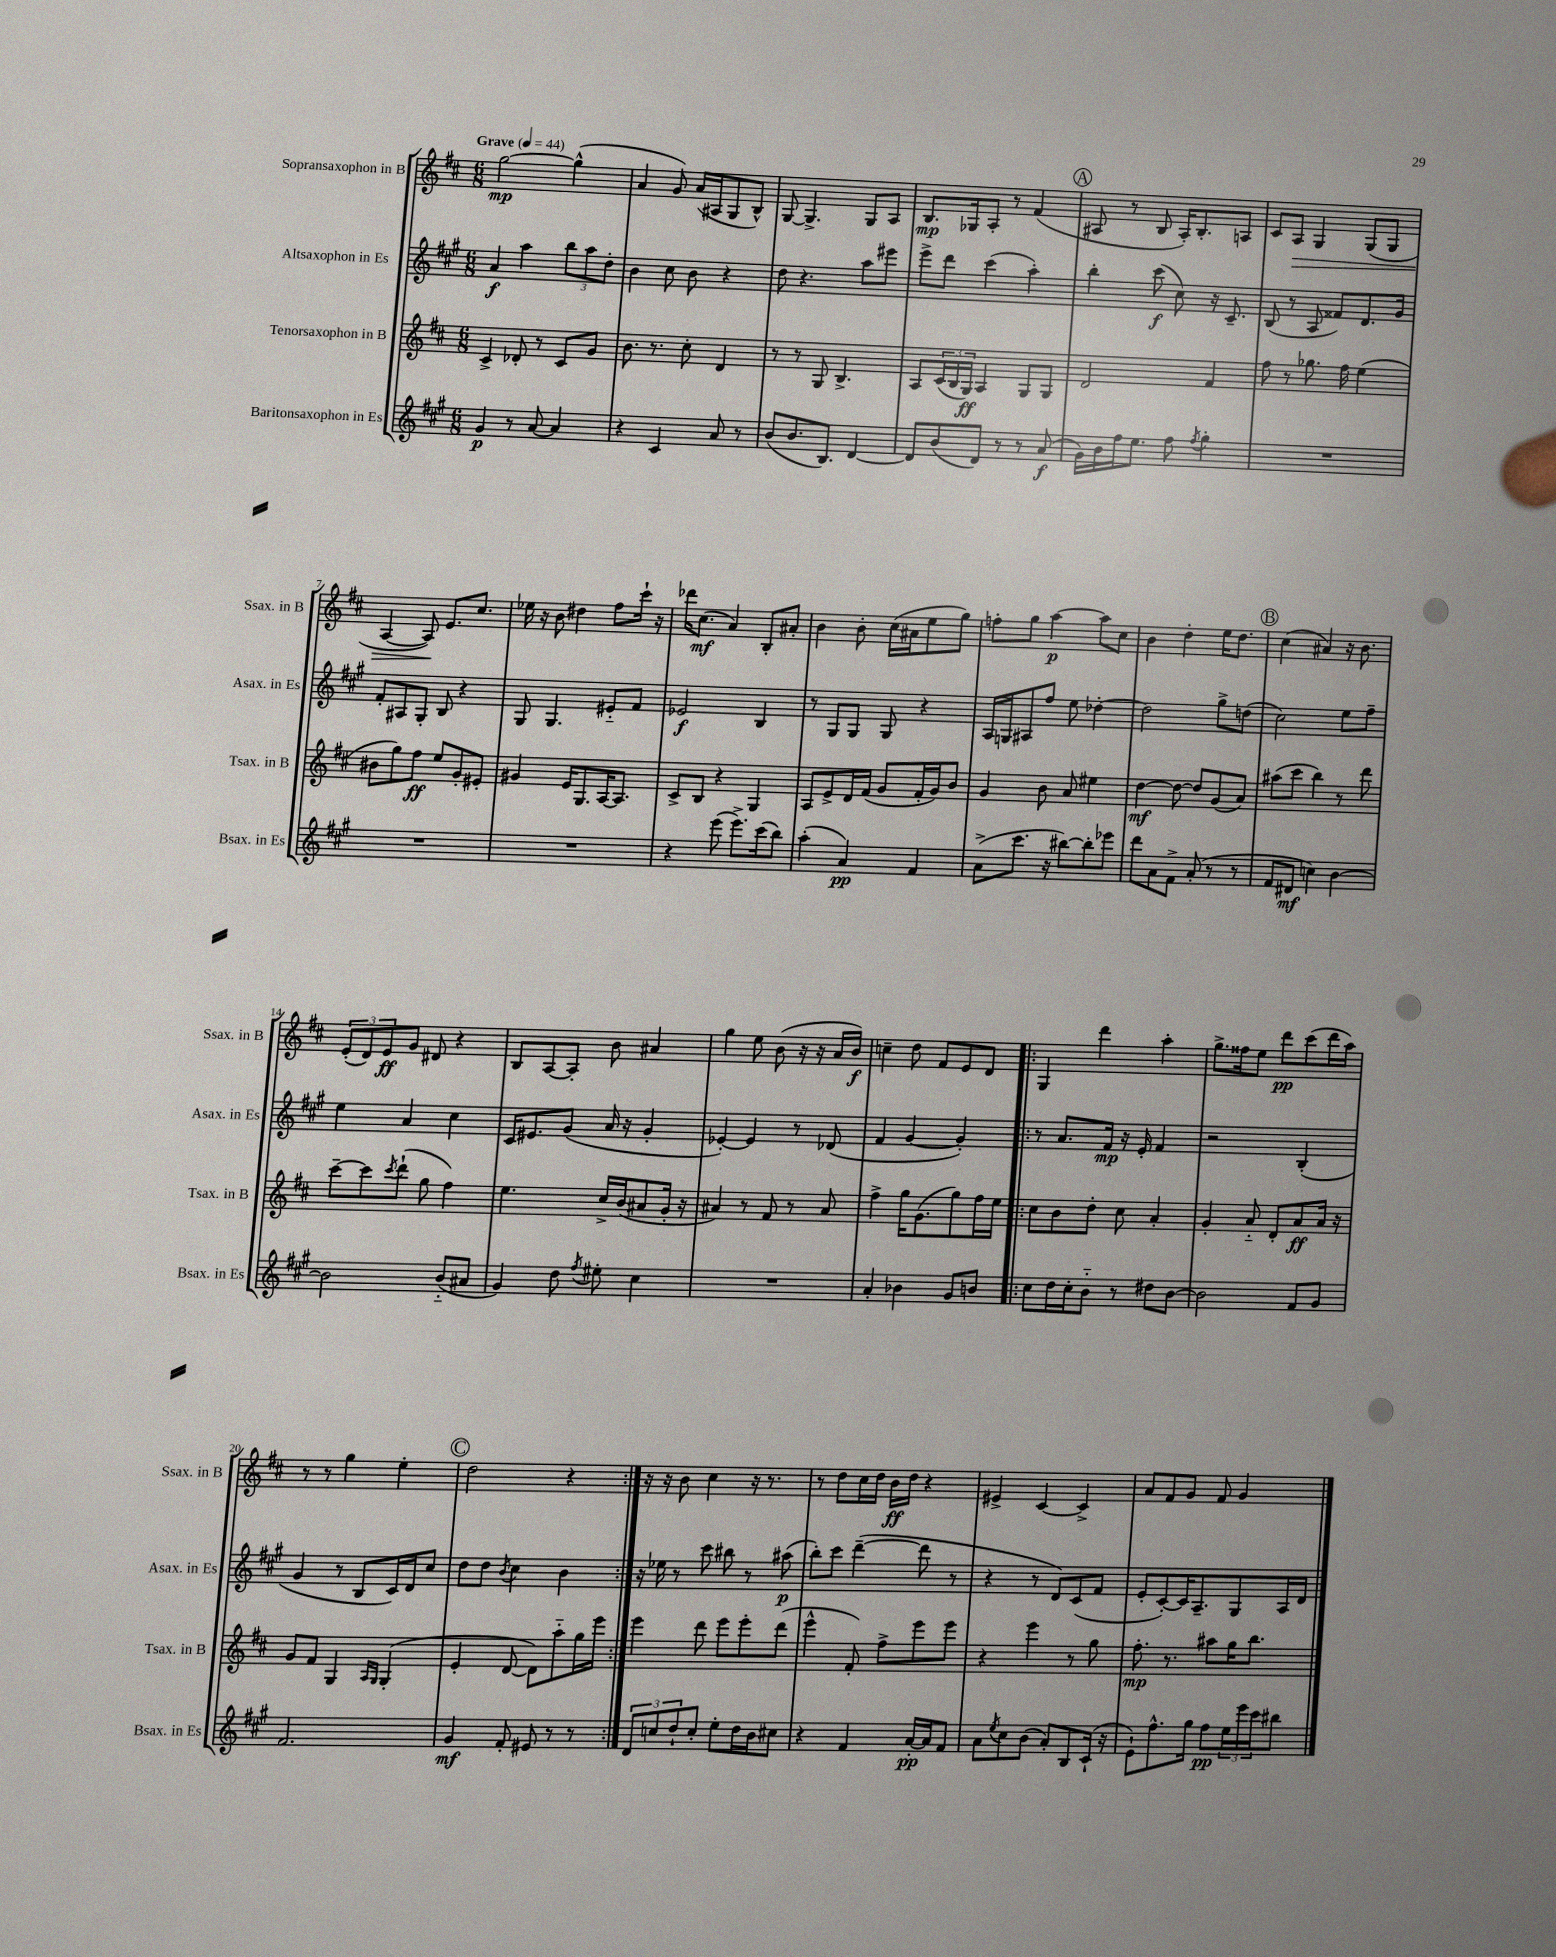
<<
\new StaffGroup <<
\new Staff = "s0" \with { instrumentName = "Sopransaxophon in B" shortInstrumentName = "Ssax. in B" } {
    \clef treble \key d \major \numericTimeSignature \time 6/8 \tempo "Grave" 4 = 44
    g''2~\mp g''4-^( |
    a'4 g'8) a'16( ais16 g8 b8-^) |
    g8~ g4.-> g8 a8 |
    b8.\mp ges16 a8-. r8 fis'4( |
    \mark \markup { \circle "A" } ais8 r8 b8 ais16-.) b8.-. a8 |
    cis'8 a8\> g4 g8( g8 |
    a4~ a8\!) e'8. cis''8. |
    ees''16 r16 b'8 dis''4 fis''8 cis'''16-! r16 |
    des'''16 cis''8.\mf( a'4) b8-. ais'8-. |
    b'4 b'8-. cis''16( ais'16 e''8 g''8) |
    f''8-. g''8 a''4~\p a''8 cis''8 |
    b'4 d''4-. e''16 d''8. |
    \mark \markup { \circle "B" } cis''4( ais'4) r16 b'8. |
    \tuplet 3/2 { e'8-.( d'8) e'8\ff } g'8 dis'8 r4 |
    b8 a8~ a8-. b'8 ais'4 |
    g''4 e''8 b'8( r16 r16 a'16 b'16\f) |
    c''4-- d''8 fis'8 e'8 d'8 |
    \repeat volta 2 { g4 d'''4 a''4-. |
    g''8.-> fisis''16 e''8 d'''8\pp cis'''8( d'''16 a''16) |
    r8 r8 g''4 e''4-. |
    \mark \markup { \circle "C" } d''2 r4 | }
    r16 r16 b'8 cis''4 r16 r8. |
    r8 d''8 cis''16 d''16 b'16\ff d''16 r4 |
    eis'4-> cis'4~ cis'4-> |
    a'8 fis'8 g'8 fis'8 g'4 \bar "|." |
}
\new Staff = "s1" \with { instrumentName = "Altsaxophon in Es" shortInstrumentName = "Asax. in Es" } {
    \clef treble \key a \major \numericTimeSignature \time 6/8
    a'4\f a''4 \tuplet 3/2 { b''8 a''8 d''8-. } |
    b'4 cis''8 b'8 r4 |
    d''8 r4. a''8 eis'''8 |
    e'''8-> d'''8 cis'''4( a''4-.) |
    \mark \markup { \circle "A" } b''4-. cis'''8\f( cis''8) r16 cis'8.-- |
    b8( r8 a8 fisis'8) d'8. gis'16 |
    fis'8-. ais8 gis8-. b8 r4 |
    gis8 gis4. eis'8-_ fis'8 |
    ees'2\f b4 |
    r8 gis8 gis8 gis8 r4 |
    a16 g16 ais8 fis''8 e''8 des''4~-. |
    des''2 gis''8-> d''8( |
    \mark \markup { \circle "B" } cis''2) e''8 fis''8-- |
    e''4 a'4 cis''4 |
    cis'16 eis'8. gis'8( a'16 r16 gis'4-. |
    ees'4~-.) ees'4 r8 des'8( |
    fis'4 gis'4~ gis'4-.) |
    \repeat volta 2 { r8 a'8. fis'16\mp r16 e'16-. fis'4 |
    r2 b4-.( |
    gis'4 r8 b8 cis'16) d'16 cis''8 |
    \mark \markup { \circle "C" } d''8 d''8 \acciaccatura { b'8 } cis''4 b'4 | }
    r16 ees''16 r8 cis'''8 bis''8 r8 ais''8\p( |
    b''8-.) cis'''8 d'''4~--( d'''8 r8 |
    r4 r8 d'8) cis'8( fis'8 |
    e'8-. cis'8~-.) cis'16 a8.-- gis8 a16 d'16 \bar "|." |
}
\new Staff = "s2" \with { instrumentName = "Tenorsaxophon in B" shortInstrumentName = "Tsax. in B" } {
    \clef treble \key d \major \numericTimeSignature \time 6/8
    cis'4-> des'8-. r8 cis'8 g'8 |
    b'8. r8. cis''8-. d'4 |
    r8 r8 g8 b4.-> |
    a8 \tuplet 3/2 { cis'16( b16 g16\ff) } a4 g8 g8 |
    \mark \markup { \circle "A" } d'2 fis'4 |
    fis''8 r8 ges''8. fis''16 e''4( |
    bis'8 g''8) fis''8\ff e''8 g'8-. eis'8-. |
    gis'4 e'16 g8. a16~ a8. |
    cis'8-> b8 r4 g4 |
    a8 e'8-> d'16 fis'16( g'8 fis'16-. g'16) b'8 |
    g'4 b'8 a'8 eis''4 |
    d''4~\mf d''8~ d''8 g'8( a'8) |
    \mark \markup { \circle "B" } ais''8( cis'''8 b''4) r8 d'''8 |
    cis'''8~-- cis'''8 \acciaccatura { cis'''8 } d'''8-!( g''8 fis''4) |
    e''4. cis''16-> b'16( ais'8 g'16-. r16 |
    ais'4) r8 fis'8 r8 ais'8 |
    fis''4-> g''16 g'8.( g''8) fis''16 e''16 |
    \repeat volta 2 { cis''8 b'8 d''8-. cis''8 a'4-. |
    g'4-. a'8-_ d'8-. a'8\ff a'16 r16 |
    g'8 fis'8 g4 \grace { a16 g16 } g4-.( |
    \mark \markup { \circle "C" } e'4-. d'8~ d'8) a''8-_ g''16 e'''16 | }
    e'''4 d'''8 e'''8 e'''8-. d'''8( |
    e'''4-^ fis'8-.) fis''8-> e'''8 e'''8 |
    r4 e'''4 r8 g''8 |
    fis''8.-.\mp r8. ais''8 g''16 b''8. \bar "|." |
}
\new Staff = "s3" \with { instrumentName = "Baritonsaxophon in Es" shortInstrumentName = "Bsax. in Es" } {
    \clef treble \key a \major \numericTimeSignature \time 6/8
    gis'4\p r8 a'8~ a'4 |
    r4 cis'4 a'8 r8 |
    b'8( b'8. b8.) d'4~ |
    d'8 b'8( d'8) r8 r8 a'8\f( |
    \mark \markup { \circle "A" } gis'16) b'16 fis''16 e''8. fis''8 \acciaccatura { fis''8 } gis''4-. |
    R2. |
    R2. |
    R2. |
    r4 e'''8( e'''8.->) cis'''16( b''8) |
    a''4-.( a'4\pp) fis'4 |
    a'8->( cis'''8. r16 bis''8~) bis''8-. ees'''8 |
    d'''8 a'8 fis'8-> a'8-.( r8 r8 |
    \mark \markup { \circle "B" } fis'8 dis'8\mf c''4) b'4~ |
    b'2 b'8-_( ais'8 |
    gis'4) d''8 \acciaccatura { fis''8 } eis''8-. cis''4 |
    R2. |
    a'4-. bes'4 gis'8 b'8 |
    \repeat volta 2 { cis''8 d''16 cis''16-. b'8-_ r8 dis''8 b'8~ |
    b'2 fis'8 gis'8 |
    fis'2. |
    \mark \markup { \circle "C" } gis'4\mf fis'8-. eis'8 r8 r8 | }
    \tuplet 3/2 { d'8 c''8 d''8-! } c''8-. e''8-. d''16 b'16 cis''8 |
    r4 fis'4 a'16~-.\pp a'16 fis'8 |
    a'8 \acciaccatura { e''8 } cis''8 b'8( a'8-.) b8 cis'16-!( r16 |
    e'8-!) fis''8.-^ gis''16 fis''8\pp \tuplet 3/2 { e''16 e'''16 cis'''16 } bis''8 \bar "|." |
}
>>
>>
